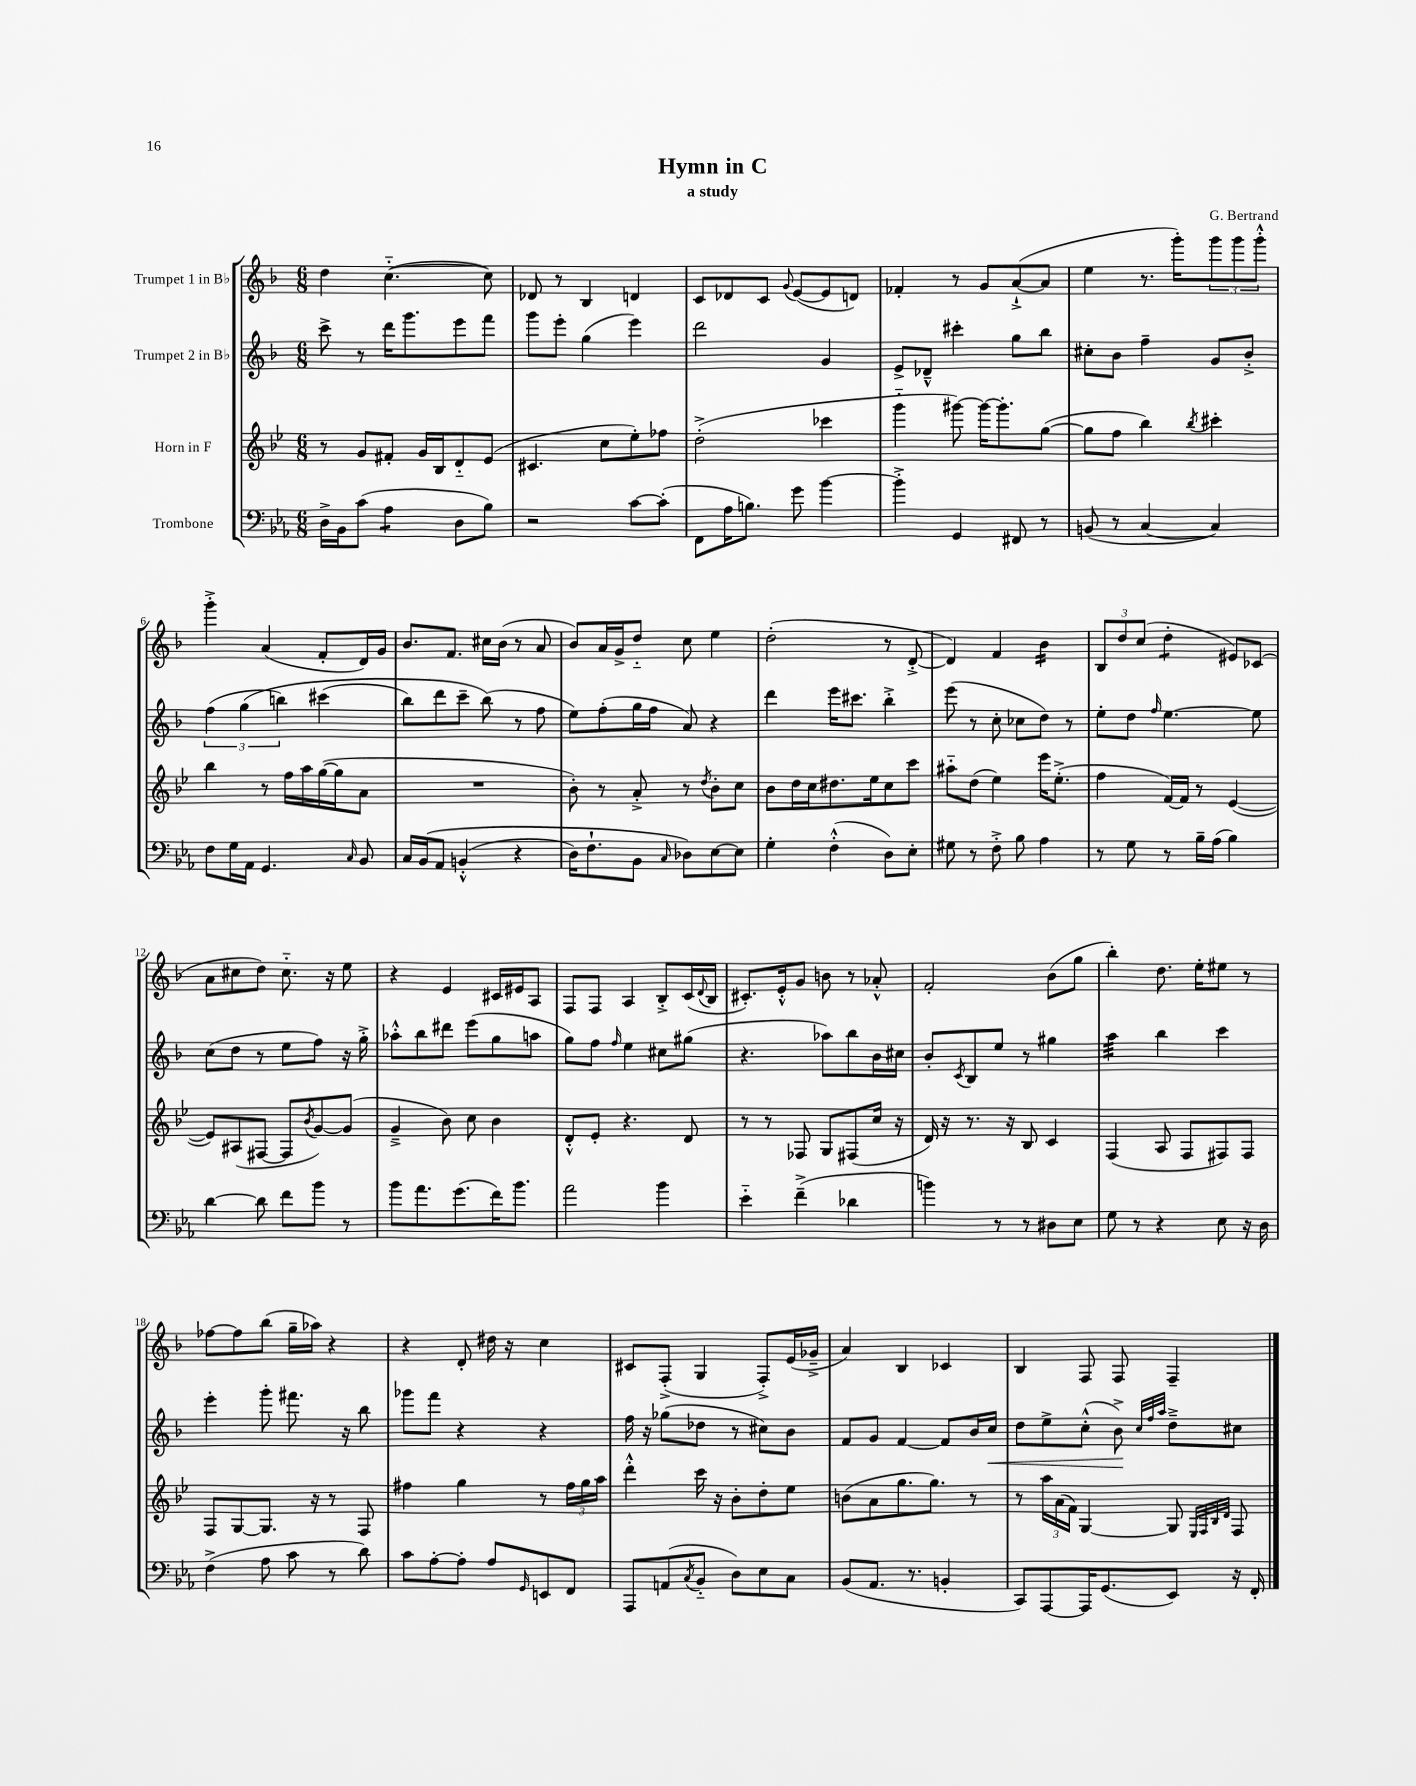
\header { title = "Hymn in C" composer = "G. Bertrand" subtitle = "a study" }
<<
\new StaffGroup <<
\new Staff = "s0" \with { instrumentName = "Trumpet 1 in Bb" } {
    \clef treble \key f \major \numericTimeSignature \time 6/8
    d''4 c''4.~-_( c''8) |
    des'8 r8 bes4 d'4 |
    c'8 des'8 c'8 \appoggiatura { g'8 } e'8~( e'8 d'8) |
    fes'4-. r8 g'8 a'8~-!->( a'8 |
    e''4 r8. g'''16-.) \tuplet 3/2 { g'''8 g'''8 g'''8-.-^ } |
    g'''4-.-> a'4( f'8-. d'16) g'16 |
    bes'8. f'8. cis''16 bes'16( r8 a'8 |
    bes'8) a'16 g'16-> d''8-_ c''8 e''4 |
    d''2-.( r8 d'8~-.-> |
    d'4) f'4 bes'4:16 |
    \tuplet 3/2 { bes8 d''8 c''8( } d''4:8-. eis'8) ces'8( |
    a'8 cis''8 d''8) cis''8.-_ r16 e''8 |
    r4 e'4 cis'16 eis'16 a8 |
    f8 f8 a4 bes8-.-> c'16( \appoggiatura { d'8 } bes16 |
    cis'8.-.) e'16-.-^ g'8 b'8 r8 aes'8-.-^ |
    f'2-. bes'8( g''8 |
    bes''4-.) d''8. e''16-. eis''8 r8 |
    fes''8~ fes''8 bes''8( g''16-- aes''16) r4 |
    r4 d'8-. dis''16 r16 c''4 |
    cis'8 f8-.->( g4 f8-.->) e'16( ges'16---> |
    a'4) bes4 ces'4 |
    bes4 f8 f8 f4-- \bar "|." |
}
\new Staff = "s1" \with { instrumentName = "Trumpet 2 in Bb" } {
    \clef treble \key f \major \numericTimeSignature \time 6/8
    c'''8-> r8 d'''16 g'''8. e'''8 f'''8 |
    g'''8 e'''8-. g''4( e'''4) |
    d'''2 g'4 |
    e'8-> des'8---^ cis'''4-. g''8 bes''8 |
    cis''8-. bes'8 f''4-- g'8 bes'8-.-> |
    \tuplet 3/2 { f''4( g''4\( b''4) } cis'''4( |
    bes''8) d'''8 c'''8-- bes''8(\) r8 f''8 |
    e''8) f''8-.( g''16 f''16 a'8) r4 |
    d'''4 e'''16 cis'''8. bes''4-.-> |
    e'''8( r8 c''8-. ces''8 d''8) r8 |
    e''8-. d''8 \grace { f''16 } e''4.~ e''8 |
    c''8( d''8 r8 e''8 f''8) r16 g''16-.-> |
    aes''8-.-^ bes''8 dis'''8 e'''8( g''8 a''8 |
    g''8) f''8 \grace { f''16 } e''4 cis''8 gis''8( |
    r4. aes''8) bes''8 bes'16 cis''16 |
    bes'8-. \acciaccatura { c'8 } bes8 e''8 r8 gis''4 |
    a''4:32 bes''4 c'''4 |
    e'''4-. g'''8-. fis'''8. r16 bes''8 |
    ges'''8 f'''8 r4 r4 |
    f''16 r16 ges''8( des''8 r8 cis''8) bes'8 |
    f'8 g'8 f'4~ f'8 bes'16 c''16\< |
    d''8 e''8-> c''8-.-^( bes'8->\!) \grace { c''32 f''32 a''32 } d''8---> cis''8 \bar "|." |
}
\new Staff = "s2" \with { instrumentName = "Horn in F" } {
    \clef treble \key bes \major \numericTimeSignature \time 6/8
    r8 g'8 fis'8-. g'16 bes16 d'8-_ ees'8( |
    cis'4. c''8 ees''8-.) fes''8 |
    d''2-.->( ces'''4 |
    g'''4-_ gis'''8~) gis'''16~ gis'''8.-. g''8~( |
    g''8 f''8 bes''4) \acciaccatura { bes''8 } cis'''4-. |
    bes''4 r8 f''16 a''16 g''16~( g''16 a'8 |
    R2. |
    bes'8-.) r8 a'8-.-> r8 \acciaccatura { d''8 } bes'8-. c''8 |
    bes'8 d''16 c''16 dis''8. ees''16 c''8 c'''8 |
    ais''8-_ d''8( ees''4) ees'''16 ees''8.-.->( |
    f''4 f'16~) f'16 r8 ees'4~( |
    ees'8) ais8( fis8~ fis8 \acciaccatura { bes'8 } g'8~) g'8( |
    g'4---> bes'8) c''8 bes'4 |
    d'8-.-^ ees'8-. r4. d'8 |
    r8 r8 fes8 g8 fis8( c''16 r16 |
    d'16) r16 r8. r16 bes8 c'4 |
    f4( a8 f8 fis8) fis8 |
    f8 g8~ g8. r16 r8 f8 |
    fis''4 g''4 r8 \tuplet 3/2 { fis''16 g''16 a''16 } |
    d'''4-.-^ c'''16 r16 bes'8-. d''8-. ees''8 |
    b'8( a'8 g''8. g''8.) r8 |
    r8 \tuplet 3/2 { a''16 a'16( f'16) } g4~ g8 \grace { ees32 f32 bes32 d'32 } f8 \bar "|." |
}
\new Staff = "s3" \with { instrumentName = "Trombone" } {
    \clef bass \key ees \major \numericTimeSignature \time 6/8
    d16-> bes,16 c'8( aes4:8 d8 bes8) |
    r2 c'8~ c'8-.( |
    f,8 aes16 b8.) g'8 bes'4~ |
    bes'4-.-> g,4 fis,8 r8 |
    b,8( r8 c4~ c4) |
    f8 g16 aes,16 g,4. \grace { c16 } bes,8 |
    c16 bes,16\( aes,8 b,4-.-^( r4 |
    d16) f8.-! bes,8 \grace { c16 } des8\) ees8~ ees8 |
    g4-. f4-.-^( d8) ees8-. |
    gis8 r8 f8-.-> bes8 aes4 |
    r8 g8 r8 bes16-- aes16( bes4) |
    d'4~ d'8 f'8 bes'8 r8 |
    bes'8 aes'8. g'8.( f'16) bes'8. |
    aes'2 bes'4 |
    ees'4-_ f'4--->( des'4 |
    b'4) r8 r8 dis8 ees8 |
    g8 r8 r4 ees8 r16 d16 |
    f4->( aes8 c'8 r8 d'8) |
    c'8 aes8~-. aes8-. aes8 \grace { g,16 } e,8 f,8 |
    aes,,8 a,8( \acciaccatura { c8 } bes,8-_ d8) ees8 c8 |
    bes,8( aes,8. r8. b,4-. |
    c,8) aes,,8~ aes,,16 g,8.( ees,8) r16 f,16-. \bar "|." |
}
>>
>>
